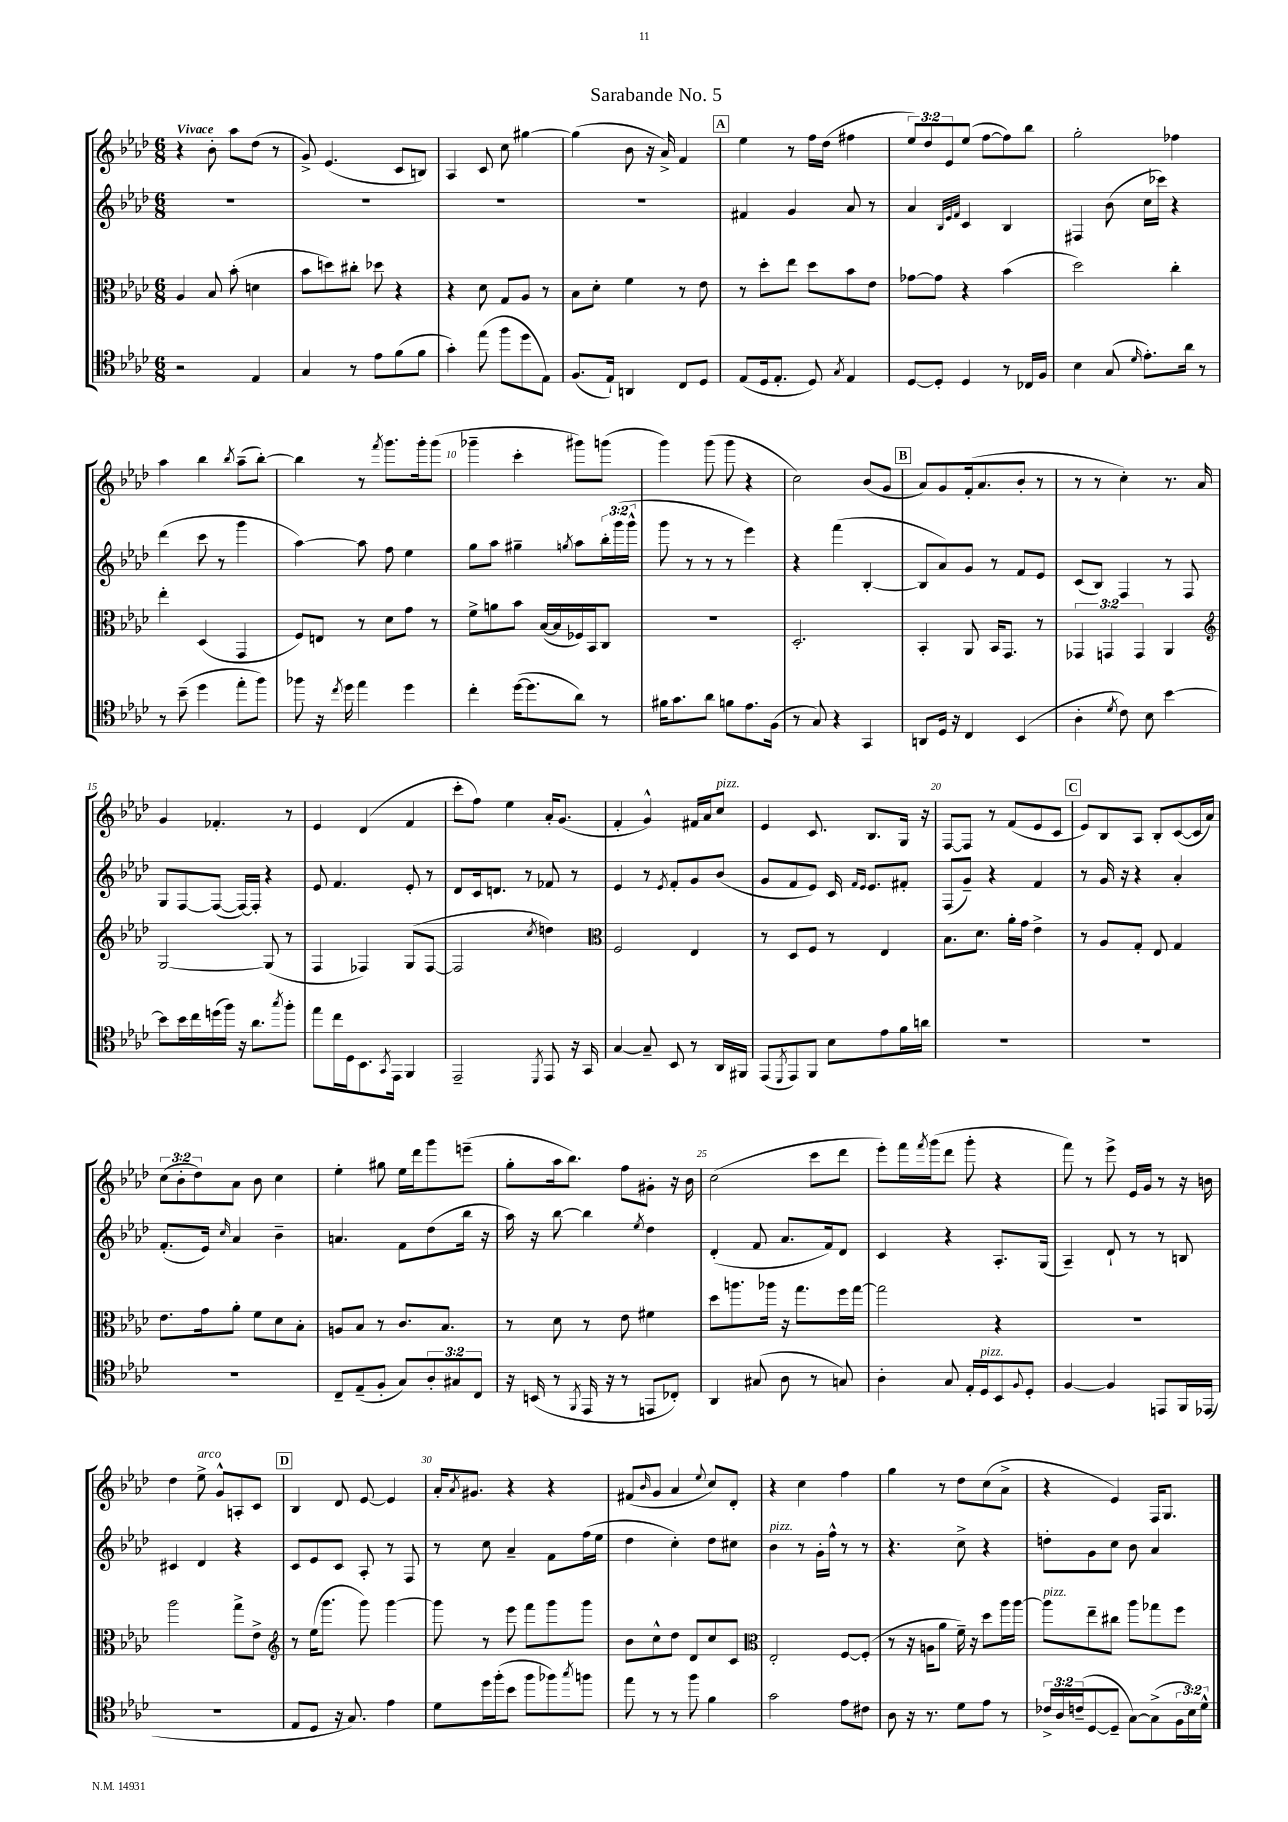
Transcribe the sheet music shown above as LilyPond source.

\header { title = "Sarabande No. 5" }
<<
\new StaffGroup <<
\new Staff = "s0" {
    \clef treble \key aes \major \numericTimeSignature \time 6/8 \override Staff.TupletNumber.text = #tuplet-number::calc-fraction-text \tempo "Vivace"
    r4 bes'8-. aes''8 des''8( r8 |
    g'8->) ees'4.( c'8 b8) |
    aes4 c'8 c''8 gis''4~ |
    gis''4( bes'8 r16 aes'16->) f'4 |
    \mark \markup { \box "A" } ees''4 r8 f''16 des''16( fis''4 |
    \tuplet 3/2 { ees''8) des''8 ees'8 } ees''8( f''8~ f''8) bes''8 |
    g''2-. fes''4 |
    aes''4 bes''4 \acciaccatura { bes''8 } aes''8--( bes''8~-.) |
    bes''4 r8 \acciaccatura { f'''8 } g'''8. g'''16-. g'''8( |
    ges'''4-- c'''4-. gis'''8) g'''8( |
    g'''4) g'''8( g'''8 r4 |
    c''2) bes'8( g'8 |
    \mark \markup { \box "B" } aes'8) g'8 f'16-.( aes'8. bes'8-. r8 |
    r8 r8 c''4-.) r8. aes'16 |
    g'4 fes'4.-. r8 |
    ees'4 des'4( f'4 |
    c'''8-. f''8) ees''4 aes'16-. g'8.( |
    f'4-. g'4-^) fis'16 aes'16 c''8^\markup { \italic "pizz." } |
    ees'4 c'8. bes8. g16 r16 |
    f8~ f8 r8 f'8( ees'8 c'8 |
    \mark \markup { \box "C" } ees'8) bes8 aes8 bes8-. c'8~( c'16 aes'16) |
    \tuplet 3/2 { c''8( bes'8-. des''8) } aes'8 bes'8 c''4 |
    ees''4-. gis''8 ees''16 des'''16 g'''8 e'''8--( |
    g''8-. aes''16 bes''8.) f''8 gis'8-. r16 bes'16 |
    c''2( c'''8 des'''8 |
    ees'''8-.) f'''16 \acciaccatura { f'''8 } g'''16( des'''8 g'''8-. r4 |
    f'''8) r8 ees'''8-> ees'16 g'16 r8 r16 b'16 |
    des''4 ees''8->^\markup { \italic "arco" } g'8-^ a8-. c'8 |
    \mark \markup { \box "D" } bes4 des'8 ees'8~ ees'4 |
    aes'16-. \acciaccatura { aes'8 } gis'8. r4 r4 |
    fis'8( \grace { bes'16 } g'8 aes'4 \appoggiatura { ees''8 } c''8) des'8-. |
    r4 c''4 f''4 |
    g''4 r8 des''8 c''8( aes'8-> |
    r4 ees'4) f16 g8. \bar "|." |
}
\new Staff = "s1" {
    \clef treble \key aes \major \numericTimeSignature \time 6/8 \override Staff.TupletNumber.text = #tuplet-number::calc-fraction-text
    R2. |
    R2. |
    R2. |
    R2. |
    \mark \markup { \box "A" } fis'4 g'4 aes'8 r8 |
    aes'4 \grace { bes32 ees'32 f'32 } c'4 bes4 |
    fis4 bes'8( c''16 ces'''16) r4 |
    des'''4( c'''8 r8 g'''4 |
    aes''4~) aes''8 f''8 ees''4 |
    g''8 aes''8 gis''4-- \acciaccatura { g''8 } aes''8 \tuplet 3/2 { bes''16-. g'''16( g'''16-^ } |
    g'''8 r8 r8 r8 ees'''4) |
    r4 f'''4( bes4~-. |
    \mark \markup { \box "B" } bes8 aes'8) g'8 r8 f'8 ees'8 |
    c'8( bes8) f4 r8 f8 |
    g8 f8~ f8~( f16~) f16-. r4 |
    ees'8 f'4. ees'8-. r8 |
    des'8 c'16 d'8. r8 fes'8 r8 |
    ees'4 r8 \acciaccatura { ees'8 } f'8-. g'8 bes'8( |
    g'8 f'8 ees'8) c'16 \grace { f'16 ees'16 } ees'8. fis'8-. |
    f8( g'8--) r4 f'4 |
    \mark \markup { \box "C" } r8 g'16 r16 r4 aes'4-. |
    f'8.-.( ees'16) \grace { c''16 } aes'4 bes'4-- |
    a'4. f'8 des''8( bes''16 r16 |
    aes''16) r16 bes''8~ bes''4 \acciaccatura { ees''8 } des''4 |
    des'4-.( f'8 aes'8. f'16) des'8 |
    c'4 r4 aes8.-. g16( |
    aes4--) des'8-! r8 r8 b8 |
    cis'4 des'4 r4 |
    \mark \markup { \box "D" } c'8 ees'8 c'8 aes8-. r8 f8 |
    r8 c''8 aes'4-- f'8 f''16( ees''16 |
    des''4 c''4-.) des''8 cis''8 |
    bes'4^\markup { \italic "pizz." } r8 g'16-. f''16-^ r8 r8 |
    r4. c''8-> r4 |
    d''8-. g'8 c''8 bes'8 aes'4 \bar "|." |
}
\new Staff = "s2" {
    \clef alto \key aes \major \numericTimeSignature \time 6/8 \override Staff.TupletNumber.text = #tuplet-number::calc-fraction-text
    aes4 bes8 bes'8-.( d'4 |
    bes'8 d''8) cis''8-. des''8 r4 |
    r4 des'8 g8 aes8 r8 |
    bes8 des'8-. f'4 r8 ees'8 |
    \mark \markup { \box "A" } r8 des''8-. ees''8 des''8 bes'8 ees'8 |
    ges'8~ ges'8 r4 bes'4( |
    des''2) c''4-. |
    ees''4-. des4( g,4 |
    f8) e8 r8 des'8 g'8 r8 |
    f'8-> a'8 bes'8 bes16~( bes16 fes16) bes,16 c8 |
    R2. |
    des2.-. |
    \mark \markup { \box "B" } bes,4-. aes,8 bes,16 g,8. r8 |
    \tuplet 3/2 { ges,4 g,4 g,4 } aes,4 |
    \clef treble g2~ g8( r8 |
    f4 fes4) g8( fes8~ |
    fes2 \acciaccatura { c''8 } d''4) |
    \clef alto f2 ees4 |
    r8 des8 f8 r8 ees4 |
    bes8. des'8. aes'16-. g'16 ees'4-> |
    \mark \markup { \box "C" } r8 aes8 g8-. ees8 g4 |
    ees'8. g'16 aes'8-. f'8 des'8 bes8-. |
    a8 bes8 r8 c'8. bes8. |
    r8 des'8 r8 ees'8 fis'4 |
    des''8 a''8. aes''16 r16 g''8. f''16 g''16~ |
    g''2 r4 |
    R2. |
    aes''2 g''8-> ees'8-> |
    \mark \markup { \box "D" } \clef treble r8 ees''16( g'''8. g'''8) g'''4~ |
    g'''8 r8 ees'''8 f'''8 g'''8 g'''8 |
    bes'8 c''8-^ des''8 des'8 c''8 c'8 |
    \clef alto ees2-. f8~ f8-.( |
    r8 r16 a16 aes'8 f'16--) r16 des''8 aes''16 aes''16~ |
    aes''8^\markup { \italic "pizz." } ees''8-- cis''8 aes''8 ges''8 f''8 \bar "|." |
}
\new Staff = "s3" {
    \clef tenor \key aes \major \numericTimeSignature \time 6/8 \override Staff.TupletNumber.text = #tuplet-number::calc-fraction-text
    r2 ees4 |
    g4 r8 ees'8 f'8( f'8 |
    g'4-.) ees''8( f''8 des''8 ees8) |
    f8.( ees16-!) a,4 c8 des8 |
    \mark \markup { \box "A" } ees8( des16 ees8.-. des8) \acciaccatura { g8 } ees4 |
    des8~ des8-. des4 r8 ces16 f16 |
    bes4 g8( \grace { des'16 } ees'8.-.) aes'16 r8 |
    r8 bes'8--( des''4 ees''8-. f''8) |
    fes''8 r16 \acciaccatura { c''8 } des''16 ees''4 des''4 |
    c''4-. des''16~( des''8. aes'8) r8 |
    fis'16 g'8. aes'8 f'8 ees'8. f16( |
    r8 g8) r4 g,4 |
    \mark \markup { \box "B" } a,8 des16 r16 c4 bes,4( |
    aes4-. \acciaccatura { des'8 } c'8) bes8 bes'4~ |
    bes'8 bes'16 c''16 d''16( f''16) r16 aes'8. \acciaccatura { g''8 } f''8-. |
    ees''8 c''16 des16 bes,8. \acciaccatura { g,8 } ees,16 f,4 |
    ees,2-- \acciaccatura { des,8 } ees,8 r16 g,16 |
    g4~ g8-- bes,8 r8 aes,16 fis,16 |
    ees,8( \acciaccatura { des,8 } ees,8) f,8 bes8 ees'8 f'16 a'16 |
    R2. |
    \mark \markup { \box "C" } R2. |
    R2. |
    c8-- ees8--( f8-. g8) \tuplet 3/2 { aes8-. gis8 c8 } |
    r16 b,16( r8 \acciaccatura { f,8 } ees,16 r16 r8 e,8 ces8-.) |
    aes,4 gis8( aes8 r8 g8) |
    aes4-. g8 ees16-. des16^\markup { \italic "pizz." } bes,8 \appoggiatura { f8 } des8-. |
    f4~ f4 e,8 f,16 ees,16( |
    R2. |
    \mark \markup { \box "D" } ees8 des8 r16 g8.) ees'4 |
    des'8 des''16 f''16-.( bes'8 f''8 fes''8) \acciaccatura { g''8 } f''8 |
    ees''8 r8 r8 f''8 f'4 |
    g'2 ees'8 cis'8 |
    aes8 r16 r8. des'8 ees'8 r8 |
    \tuplet 3/2 { ces'16-> aes16 c'16--( } des8~ des8-- g8~) g8->( \tuplet 3/2 { f16 bes16) des'16-^ } \bar "|." |
}
>>
>>
\layout { \context { \Score \override BarNumber.break-visibility = ##(#f #t #t) barNumberVisibility = #(every-nth-bar-number-visible 5) } }
